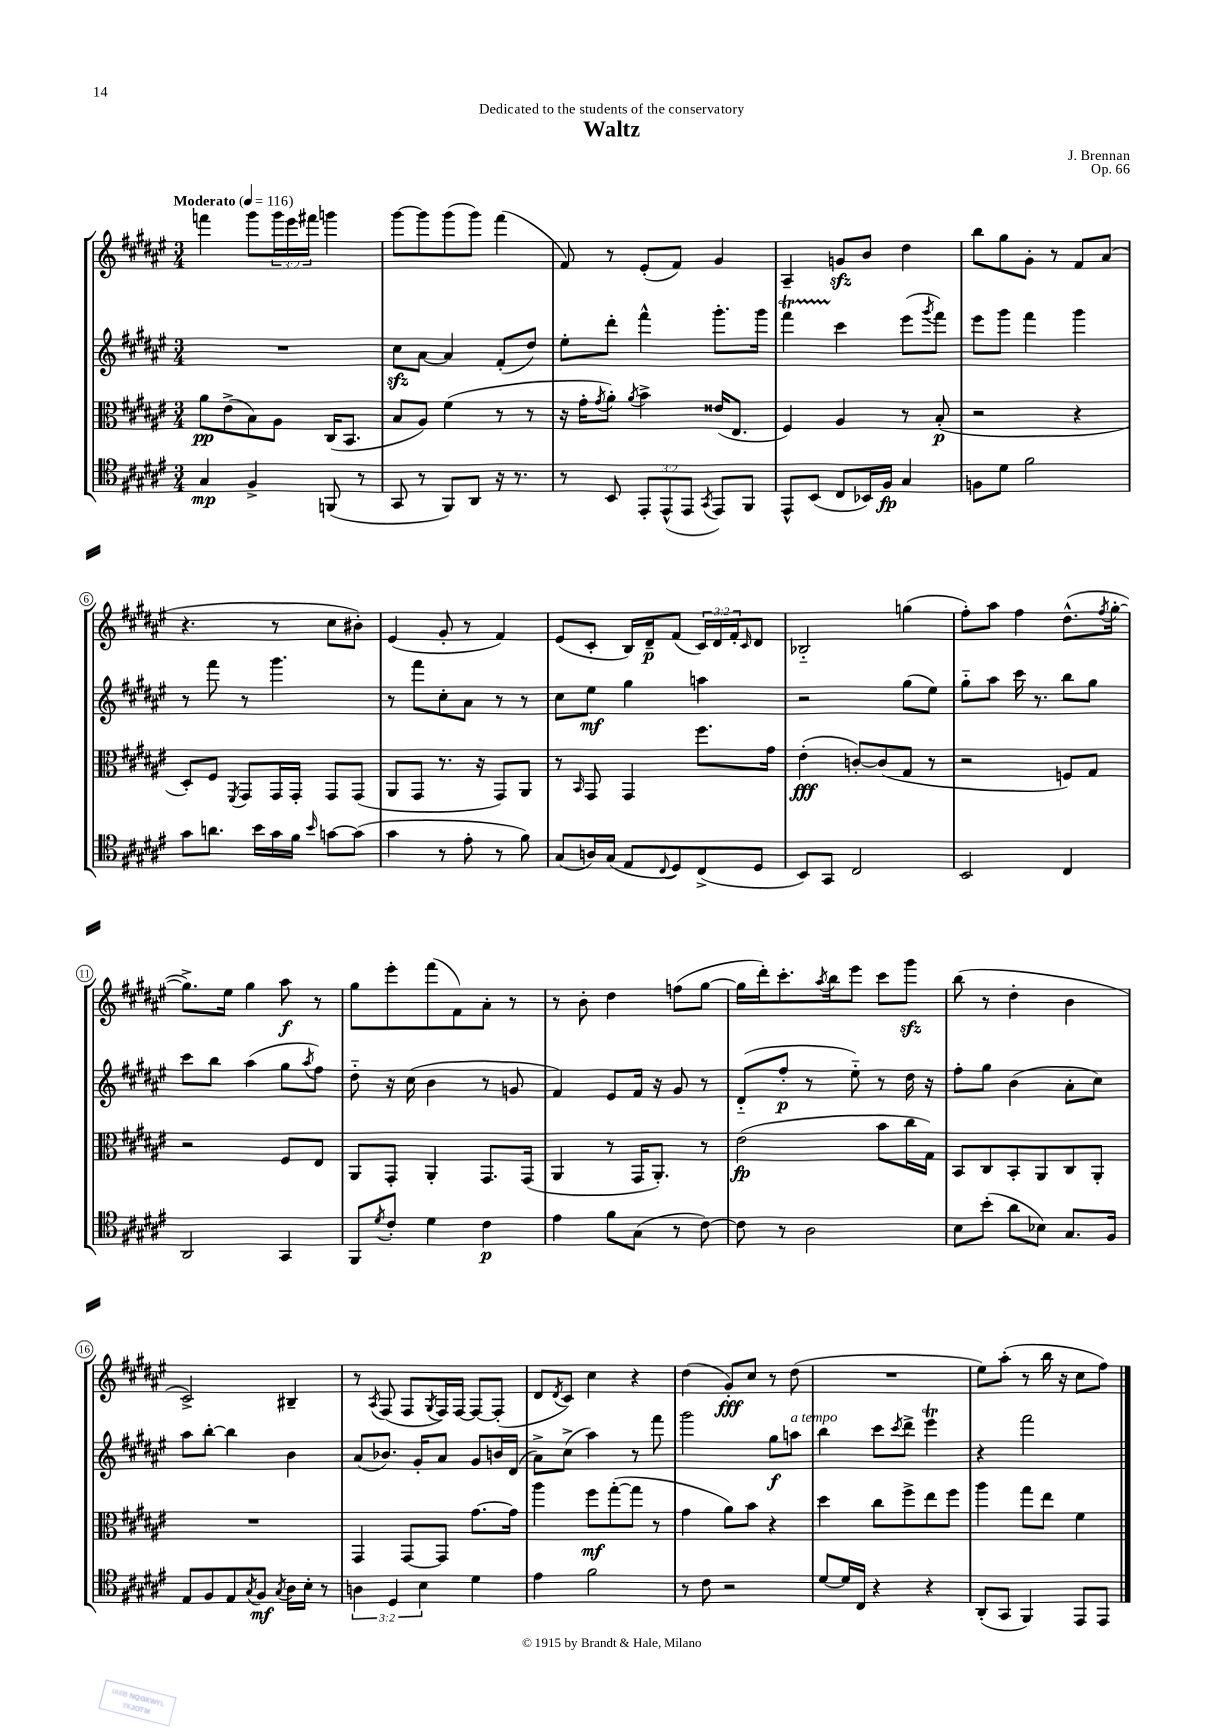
\header { title = "Waltz" composer = "J. Brennan" dedication = "Dedicated to the students of the conservatory" opus = "Op. 66" }
<<
\new StaffGroup <<
\new Staff = "s0" {
    \clef treble \key fis \major \numericTimeSignature \time 3/4 \override Staff.TupletNumber.text = #tuplet-number::calc-fraction-text \tempo "Moderato" 4 = 116
    f'''4 gis'''8 \tuplet 3/2 { gis'''16 eis'''16 fis'''16 } g'''4 |
    gis'''8~ gis'''8 gis'''8( gis'''8) fis'''4( |
    fis'8) r8 eis'8-.( fis'8) gis'4 |
    ais4-- g'8\sfz b'8 dis''4 |
    b''8 gis''8 gis'8-. r8 fis'8 ais'8( |
    r4. r8 cis''8 bis'8-.) |
    eis'4( gis'8-. r8 fis'4) |
    eis'8( cis'8-. b16) dis'16--\p fis'8( \tuplet 3/2 { cis'16) dis'16 fis'16-. } \grace { cis'16 } dis'8 |
    bes2-_ g''4( |
    fis''8-.) ais''8 fis''4 dis''8.-^( \acciaccatura { fis''8 } gis''16~-. |
    gis''8.->) eis''16 gis''4 ais''8\f r8 |
    gis''8 eis'''8-. fis'''8( fis'8) ais'8-. r8 |
    r8 b'8-. dis''4 f''8( gis''8~ |
    gis''16 dis'''16-.) cis'''8.-. \acciaccatura { ais''8 } b''16 eis'''8 cis'''8 gis'''8\sfz |
    b''8( r8 dis''4-. b'4 |
    cis'2->) bis4-- |
    r8 \acciaccatura { ais8 } fis8( fis8 \acciaccatura { gis8 } fis16) fis16~ fis8~ fis8-.( |
    dis'8 \acciaccatura { dis'8 } cis'8) cis''4 r4 |
    dis''4( gis'8-.\fff) cis''8 r8 dis''8( |
    R2. |
    eis''8) ais''8-.( r8 b''16 r16 cis''8 fis''8) \bar "|." |
}
\new Staff = "s1" {
    \clef treble \key fis \major \numericTimeSignature \time 3/4
    R2. |
    cis''8\sfz ais'8~ ais'4 fis'8-.( dis''8) |
    eis''8-. dis'''8-. fis'''4-^ gis'''8.-. gis'''16 |
    fis'''4\startTrillSpan cis'''4\stopTrillSpan eis'''8( \acciaccatura { gis'''8 } fis'''8) |
    eis'''8 gis'''8 fis'''4 gis'''4 |
    r8 fis'''8 r8 gis'''4. |
    r8 fis'''8 cis''8-. ais'8 r8 r8 |
    cis''8 eis''8\mf gis''4 a''4 |
    r2 gis''8( eis''8) |
    gis''8-_ ais''8 cis'''16 r8. b''8 gis''8 |
    cis'''8 b''8 ais''4( gis''8 \acciaccatura { ais''8 } fis''8) |
    dis''8-_ r16 cis''16( b'4 r8 g'8 |
    fis'4) eis'8 fis'16 r16 gis'8 r8 |
    dis'8-_( fis''8-.\p r8 eis''8-_) r8 dis''16 r16 |
    fis''8-. gis''8 b'4( ais'8-. cis''8) |
    ais''8 b''8~-. b''4 b'4 |
    ais'8( bes'8.) gis'16-. ais'8 gis'8 b'16 dis'16( |
    ais'8->) cis''8->( ais''4) r8 fis'''8 |
    gis'''2 gis''8\f a''8^\markup { \italic "a tempo" } |
    b''4 cis'''8 \acciaccatura { cis'''8 } dis'''8-> eis'''4\trill |
    r4 fis'''2 \bar "|." |
}
\new Staff = "s2" {
    \clef alto \key fis \major \numericTimeSignature \time 3/4
    ais'8\pp eis'8->( b8) ais8 cis16( b,8. |
    b8 ais8) fis'4( r8 r8 |
    r16 gis'16-. \acciaccatura { gis'8 } ais'8-.) \acciaccatura { ais'8 } b'4-> eisis'16( eis8. |
    fis4) ais4 r8 b8-.\p( |
    r2 r4 |
    dis8-.) fis8 \acciaccatura { fis,8 } gis,8 gis,16 gis,16-. gis,8 gis,8( |
    ais,8 gis,8 r8. r16 gis,8) ais,8 |
    r8 \grace { b,16 } gis,8 gis,4 fis''8. gis'16 |
    eis'4-.\fff( c'8~-.) c'8( gis8 r8 |
    r2 f8) gis8 |
    r2 fis8 eis8 |
    ais,8 gis,8-. ais,4-. gis,8. gis,16( |
    ais,4 r8 gis,16 ais,8.-.) r8 |
    eis'2\fp( b'8 cis''16 gis16) |
    b,8 cis8 b,8-. ais,8 cis8 ais,8-. |
    R2. |
    gis,4 gis,8~ gis,8 gis'8.~ gis'16 |
    ais''4 fis''8\mf gis''8~-.( gis''8 r8 |
    gis'4 ais'8) b'8 r4 |
    dis''4 cis''8 fis''8-> eis''8 fis''8 |
    ais''4 gis''8 eis''8 fis'4 \bar "|." |
}
\new Staff = "s3" {
    \clef tenor \key fis \major \numericTimeSignature \time 3/4 \override Staff.TupletNumber.text = #tuplet-number::calc-fraction-text
    gis4\mp fis4-> f,8( r8 |
    gis,8 r8 fis,8) ais,8 r16 r8. |
    r8 b,8 \tuplet 3/2 { eis,8-. eis,8-^( eis,8 } \acciaccatura { gis,8 } eis,8) fis,8 |
    eis,8-^ b,8( cis8 bes,16) fis16\fp gis4 |
    f8 dis'8 fis'2 |
    gis'8 a'8. b'16 gis'16 fis'16 \grace { b'16 } g'8~ g'8( |
    gis'4 r8 eis'8-. r8 fis'8) |
    gis8( a16) gis16( eis8 \appoggiatura { cis8 } dis8) cis8->( dis8 |
    b,8) gis,8 cis2 |
    b,2 cis4 |
    ais,2 gis,4 |
    fis,8 \acciaccatura { dis'8 } cis'8-. dis'4 cis'4\p |
    eis'4 fis'8 gis8( r8 cis'8~) |
    cis'8 r8 ais2 |
    b8 b'8-.( ais'8 bes8) gis8. fis16 |
    eis8 fis8 eis8 \acciaccatura { gis8 } fis8\mf \acciaccatura { gis8 } ais16 b16-. r8 |
    \tuplet 3/2 { a4 dis4 b4 } dis'4 |
    eis'4 fis'2 |
    r8 cis'8 r2 |
    dis'8~ dis'16 cis16 r4 r4 |
    ais,8-.( gis,8 fis,4) eis,8 eis,8 \bar "|." |
}
>>
>>
\layout { \context { \Score \override BarNumber.stencil = #(make-stencil-circler 0.1 0.3 ly:text-interface::print) } }
